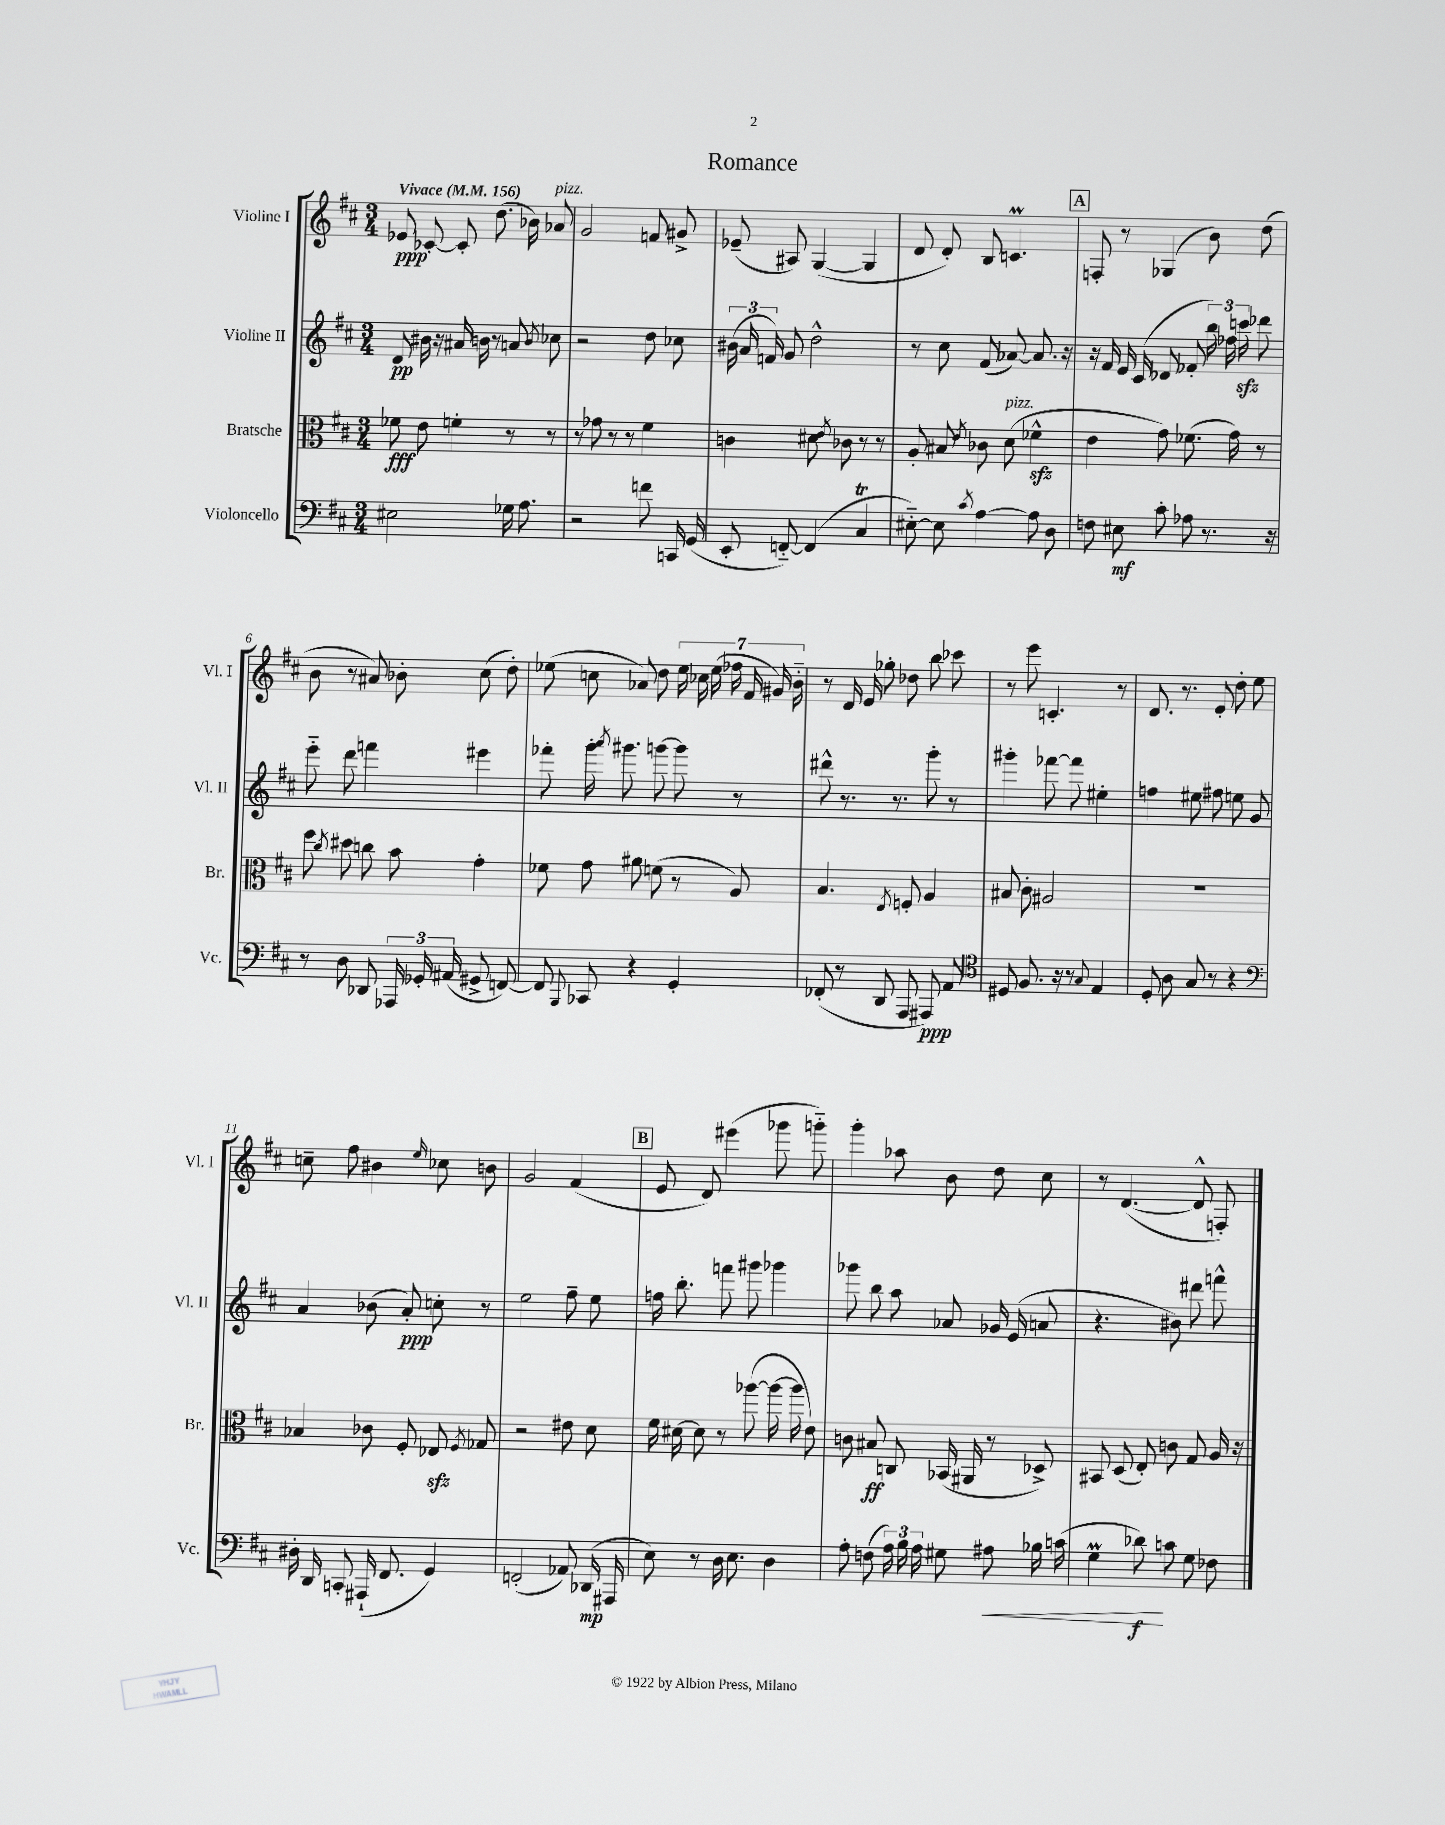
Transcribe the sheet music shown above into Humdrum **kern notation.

**kern	**dynam	**kern	**dynam	**kern	**dynam	**kern	**dynam
*part4	*part4	*part3	*part3	*part2	*part2	*part1	*part1
*staff4	*staff4	*staff3	*staff3	*staff2	*staff2	*staff1	*staff1
*I"Violoncello	*	*I"Bratsche	*	*I"Violine II	*	*I"Violine I	*
*I'Vc.	*	*I'Br.	*	*I'Vl. II	*	*I'Vl. I	*
*clefF4	*	*clefC3	*	*clefG2	*	*clefG2	*
*k[f#c#]	*	*k[f#c#]	*	*k[f#c#]	*	*k[f#c#]	*
*M3/4	*	*M3/4	*	*M3/4	*	*M3/4	*
*MM156	*	*MM156	*	*MM156	*	*MM156	*
=1	=1	=1	=1	=1	=1	=1	=1
!	!	!	!	!	!	!LO:TX:a:B:t=Vivace	!
2E#X\	.	8f-X\	fff	8d/	pp	8e-X/	ppp
.	.	8e\	.	16b#X\	.	[8c-X'/	.
.	.	.	.	16r	.	.	.
.	.	4fn'\	.	16a#X/	.	8c-'/]	.
.	.	.	.	16bn\	.	.	.
.	.	.	.	8r	.	(8.dd\	.
16G-X\	.	8r	.	8an/	.	.	.
8.A\	.	.	.	.	.	16b-X\)	.
.	.	.	.	8qb/	.	.	.
!	!	!	!	!	!	!LO:TX:a:i:t=pizz.	!
.	.	8r	.	8cc-X\	.	8a-X/	.
=2	=2	=2	=2	=2	=2	=2	=2
2r	.	8r	.	2r	.	2g/	.
.	.	8g-X\	.	.	.	.	.
.	.	8r	.	.	.	.	.
.	.	8r	.	.	.	.	.
8fn\	.	4f#\	.	8dd\	.	8fn/	.
16CCn/	.	.	.	8cc-X\	.	8g#X^/	.
(16GG/	.	.	.	.	.	.	.
=3	=3	=3	=3	=3	=3	=3	=3
8EE'/	.	4cn\	.	(24b#X\	.	(8e-X~/	.
.	.	.	.	24a/	.	.	.
.	.	.	.	24fn/)	.	.	.
[8FFn/)	.	.	.	8g/	.	8A#X/)	.
(4FF/]	.	8d#X\	.	2dd^^\	.	([4G/	.
.	.	8qe/	.	.	.	.	.
.	.	8c-X\	.	.	.	.	.
4C#t/	.	8r	.	.	.	4G/]	.
.	.	8r	.	.	.	.	.
=4	=4	=4	=4	=4	=4	=4	=4
[8E#X\)	.	8A'/	.	8r	.	8d/	.
8E#\]	.	8B#X/	.	8cc#\	.	8d'/)	.
8qc#/	.	8qe/	.	.	.	.	.
[4A\	.	8c-X\	.	(8f#/	.	8B/	.
!	!	!LO:TX:a:i:t=pizz.	!	!	!	!	!
.	.	(8d\	.	[8a-X/)	.	4.cnM/	.
8A\]	.	4f-Xzz^^\	.	8.a-/]	.	.	.
8D\	.	.	.	.	.	.	.
.	.	.	.	16r	.	.	.
!!LO:REH:place=s1:t=A
=5	=5	=5	=5	=5	=5	=5	=5
8Fn\	.	4e\	.	16r	.	8Fn'/	.
.	.	.	.	16f#/	.	.	.
8E#X\	mf	.	.	16e/	.	8r	.
.	.	.	.	(16c#/	.	.	.
8c#'\	.	8g\)	.	8d-X/	.	(4G-X/	.
8A-X\	.	(8.f-X\	.	8f-X'/	.	.	.
8.r	.	.	.	24bb\)	.	8b\)	.
.	.	.	.	24ff-X\	.	.	.
.	.	16g\)	.	.	.	.	.
.	.	.	.	24cccnzz\	.	.	.
.	.	8r	.	8ddd-X\	.	(8dd\	.
16r	.	.	.	.	.	.	.
!!LO:LB:g=z
=6	=6	=6	=6	=6	=6	=6	=6
8r	.	8ff#\	.	8eee\	.	8b\	.
.	.	8qcc#/	.	.	.	.	.
8D\	.	8dd#X\	.	8ddd\	.	8r	.
8DD-X/	.	8ccn\	.	4fffn\	.	8a#X/)	.
24AAA-X/	.	8b\	.	.	.	8b-X'\	.
24GG-X'/	.	.	.	.	.	.	.
(24AA#X/	.	.	.	.	.	.	.
8GG#X^/	.	4g'\	.	4eee#X\	.	(8cc#\	.
[8FFn/)	.	.	.	.	.	8dd'\)	.
=7	=7	=7	=7	=7	=7	=7	=7
8FF/]	.	8f-X\	.	8fff-X'\	.	(8ee-X\	.
8qqBBB/	.	.	.	.	.	.	.
8CC-X/	.	8g\	.	16ggg'\	.	8ccn\	.
.	.	.	.	8qaaa/	.	.	.
.	.	.	.	8.ggg#X\	.	.	.
4r	.	8a#X\	.	.	.	8a-X/)	.
.	.	(8fn\	.	[8gggn\	.	8dd\	.
4GG'/	.	8r	.	8ggg\]	.	28ee-\	.
.	.	.	.	.	.	28cc-X\	.
.	.	.	.	.	.	(28ee-\	.
.	.	.	.	.	.	28ff-X\	.
.	.	8A/)	.	8r	.	.	.
.	.	.	.	.	.	28f#/	.
.	.	.	.	.	.	28g#X/)	.
.	.	.	.	.	.	28b\	.
=8	=8	=8	=8	=8	=8	=8	=8
(8FF-X'/	.	4.B/	.	8ddd#X^^\	.	8r	.
8r	.	.	.	8.r	.	16d/	.
.	.	.	.	.	.	16e/	.
8DD/	.	.	.	.	.	8gg-X'\	.
.	.	.	.	8.r	.	.	.
.	.	8qE/	.	.	.	.	.
8AAA/	.	8Fn'/	.	.	.	8dd-X\	.
8AAA#X/)	ppp	4A/	.	8ggg'\	.	8bb\	.
8AA/	.	.	.	8r	.	8ccc-X\	.
=9	=9	=9	=9	=9	=9	=9	=9
*clefC4	*	*	*	*	*	*	*
8D#X/	.	8B#X/	.	4ggg#X'\	.	8r	.
8.F#/	.	8c#'\	.	.	.	8eee\	.
.	.	2A#X/	.	[8fff-X\	.	4.cn'/	.
16r	.	.	.	.	.	.	.
8r	.	.	.	8fff-\]	.	.	.
8qqG/	.	.	.	.	.	.	.
4E/	.	.	.	4ee#X'\	.	.	.
.	.	.	.	.	.	8r	.
=10	=10	=10	=10	=10	=10	=10	=10
8D'/	.	2.r	.	4ffn\	.	8.d/	.
8A\	.	.	.	.	.	.	.
.	.	.	.	.	.	8.r	.
8G/	.	.	.	8ee#X\	.	.	.
8r	.	.	.	8ff#X\	.	8e'/	.
4r	.	.	.	8een\	.	8dd'\	.
.	.	.	.	8g/	.	8ee\	.
!!LO:LB:g=z
=11	=11	=11	=11	=11	=11	=11	=11
*clefF4	*	*	*	*	*	*	*
16D#X'\	.	4B-X/	.	4a/	.	8ccn~\	.
16DD/	.	.	.	.	.	.	.
8CCn'/	.	.	.	.	.	8ff#\	.
(16AAA#X`/	.	8c-X\	.	(8b-X\	.	4b#X\	.
8.FF#/	.	.	.	.	.	.	.
.	.	8F#'/	.	8a'/)	ppp	.	.
.	.	.	.	.	.	16qqee/	.
4GG/)	.	8E-Xzz/	.	8ccn'\	.	8cc-X\	.
.	.	8qF#/	.	.	.	.	.
.	.	8G-X/	.	8r	.	8bn\	.
=12	=12	=12	=12	=12	=12	=12	=12
(2FFn'/	.	2r	.	2ee\	.	2g/	.
8AA-X/)	.	8e#X\	.	8ff#~\	.	(4f#/	.
(16DD-X/	mp	8d\	.	8ee\	.	.	.
16AAA#X/	.	.	.	.	.	.	.
!!LO:REH:place=s1:t=B
=13	=13	=13	=13	=13	=13	=13	=13
8E\)	.	16f#\	.	16ffn\	.	8e/	.
.	.	[16d#X\	.	8.bb'\	.	.	.
8r	.	8d#\]	.	.	.	8d/)	.
16D\	.	8r	.	8fffn\	.	(4eee#X\	.
8.E\	.	.	.	.	.	.	.
.	.	([8aa-X\	.	8ggg#X\	.	.	.
4D\	.	16aa-\_	.	4ggg-X\	.	8ggg-X\	.
.	.	16aa-\]	.	.	.	.	.
.	.	8e\)	.	.	.	8gggn\)	.
=14	=14	=14	=14	=14	=14	=14	=14
8A'\	.	8cn\	.	8ggg-X\	.	4ggg'\	.
(8Fn\	.	8B#X/	ff	8bb\	.	.	.
24A\)	.	8Cn/	.	8aa\	.	8aa-X\	.
24B\	.	.	.	.	.	.	.
24A\	.	.	.	.	.	.	.
8G#X\	.	(16BB-X/	.	8a-X/	.	8b\	.
.	.	16AA#X/	.	.	.	.	.
!	!LO:HP:b	!	!	!	!	!	!
8A#X\	<	8r	.	16g-X/	.	8dd\	.
.	.	.	.	(16e/	.	.	.
16B-X\	.	8D-X^/)	.	8an/	.	8cc#\	.
(16cn\	.	.	.	.	.	.	.
=15	=15	=15	=15	=15	=15	=15	=15
4GM\	.	8BB#X/	.	4.r	.	8r	.
.	.	(8D/	.	.	.	([4.d/	.
8d-X\)	f	8E'/)	.	.	.	.	.
8cn\	[	8cn\	.	8b#X\)	.	.	.
8G\	.	8G/	.	8ddd#X\	.	8d^^/]	.
8F-X\	.	16A/	.	8fffn^^\	.	8Fn'/)	.
.	.	16r	.	.	.	.	.
==	==	==	==	==	==	==	==
*-	*-	*-	*-	*-	*-	*-	*-
